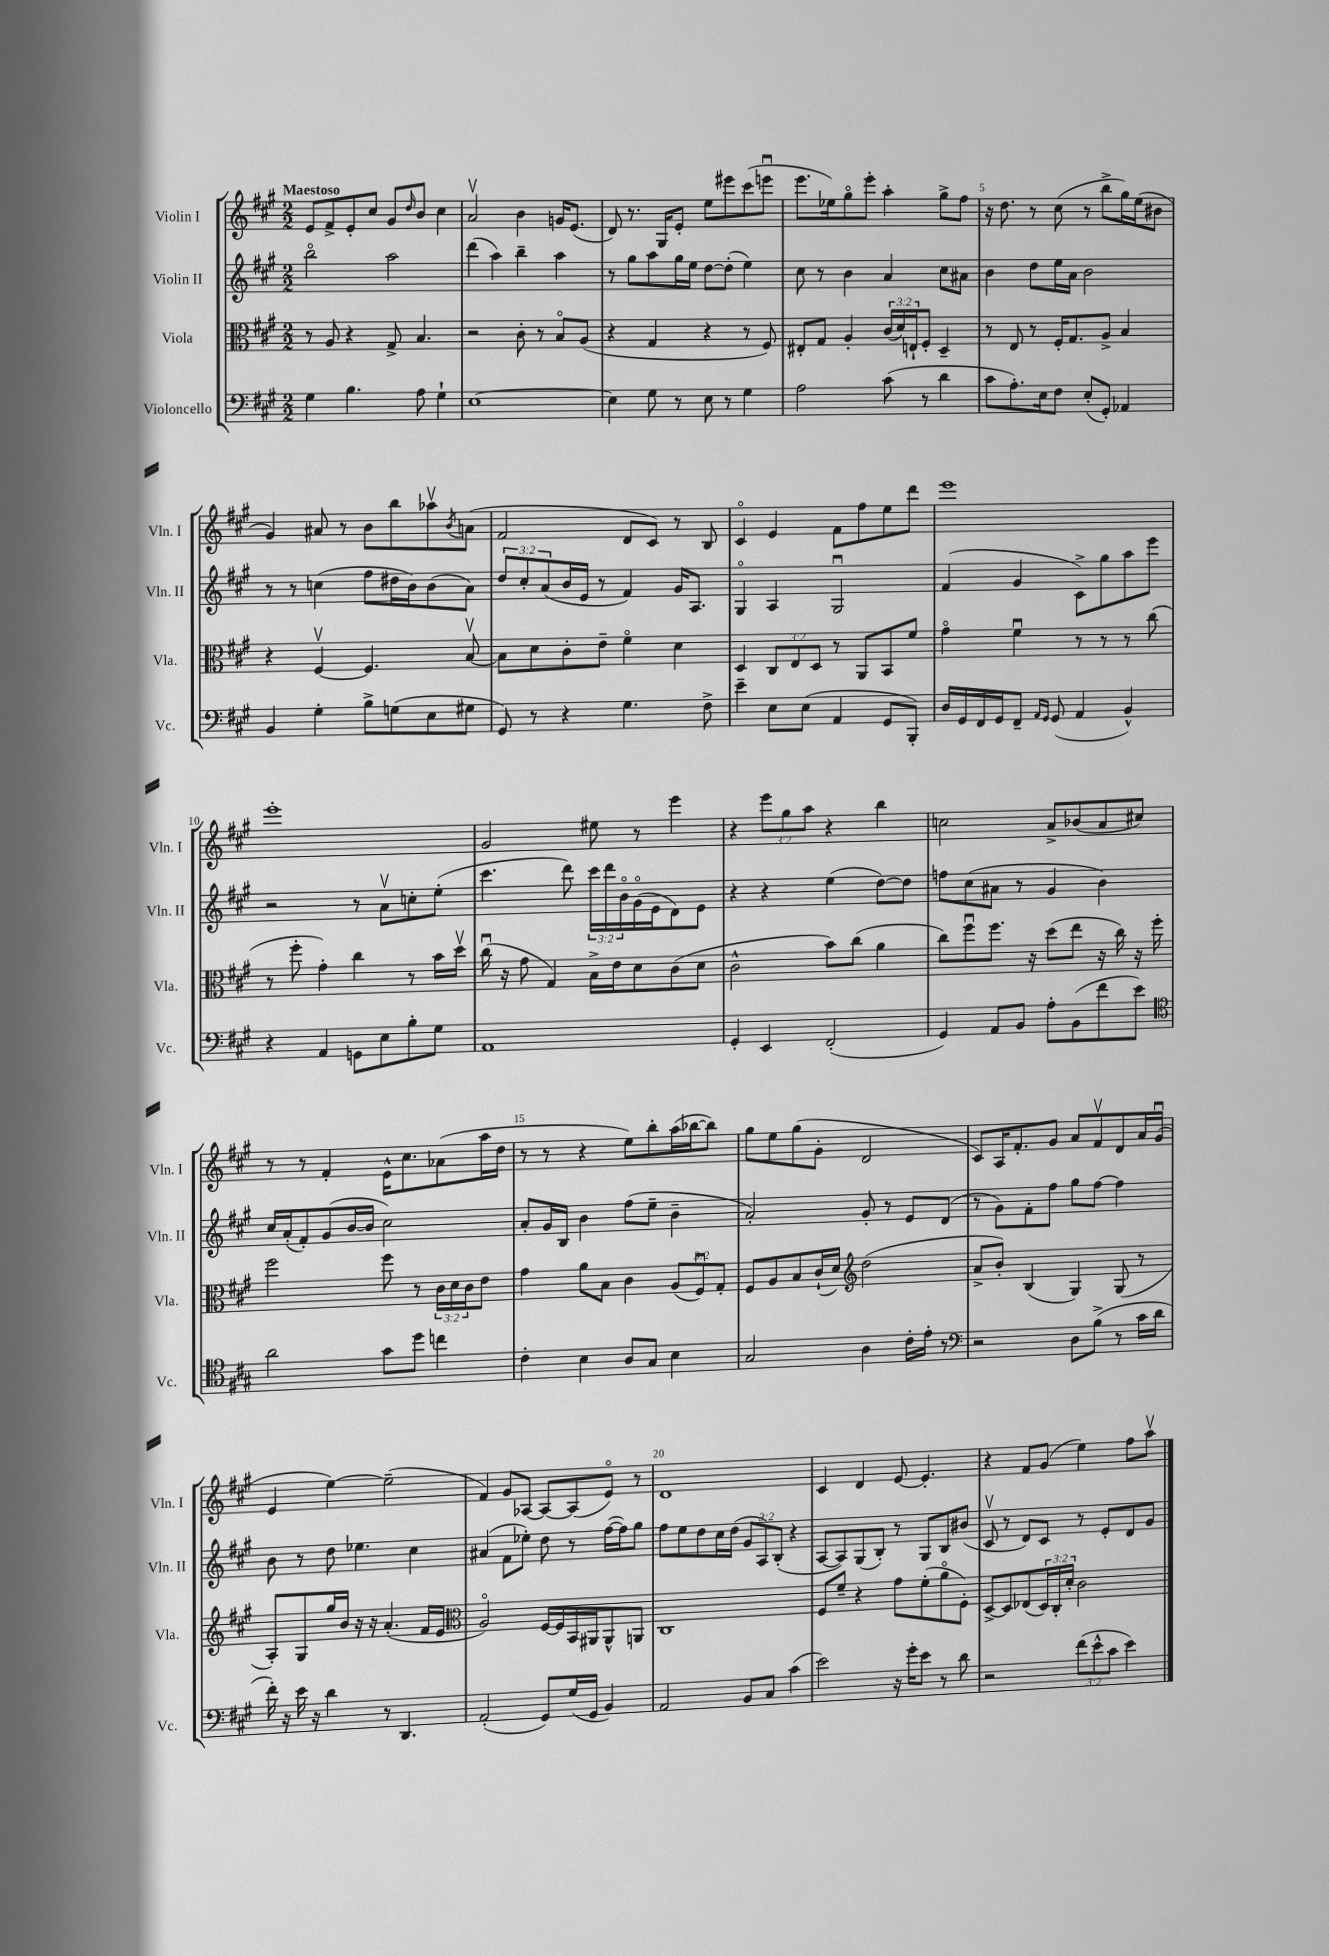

**kern	**kern	**kern	**kern
*staff4	*staff3	*staff2	*staff1
*clefF4	*clefC3	*clefG2	*clefG2
*k[f#c#g#]	*k[f#c#g#]	*k[f#c#g#]	*k[f#c#g#]
*M2/2	*M2/2	*M2/2	*M2/2
4G#	8r	2bbo	8e
.	8A	.	8f#^
4.B	4r	.	8e'
.	.	.	8cc#
.	8G#^	2aa	8g#
.	.	.	16qqdd
8A	4.B	.	8b
4G#`	.	.	4cc#
=	=	=	=
[1E	2r	(4ddd	2av
.	.	4aa)	.
.	8c#'	4bb~	4b
.	8r	.	.
.	8Bo	4aa	16g
.	.	.	(8.e
.	(8A	.	.
=	=	=	=
4E]	4r	8r	8d)
.	.	8gg#	8.r
8G#	4G#	8aa	.
.	.	.	16G#
8r	.	16gg#	8e'
.	.	16ee	.
8E	4r	[8dd	8ee
8r	.	(8dd']	8eee#
4G#	8r	4ee)	(8ccc#
.	8F#)	.	8eeeu
=	=	=	=
2A	8E#'	8cc#	8.eee
.	8G#	8r	.
.	.	.	16ee-)
.	4A'	4b	8gg#o
.	.	.	8eee'
(8c#	(24c#	4a	4aa'
.	24d)	.	.
.	24E`	.	.
8r	8F#'	.	.
4d	4D~	8cc#	8gg#^
.	.	8a#	8ff#
=	=	=	=
8c#	8r	4b	16r
.	.	.	8.dd
8.A')	8E	.	.
.	8r	8dd	8r
16E	.	.	.
8F#	16F#'	16ee	(8cc#
.	8.G#	16a	.
(8E'	.	2b	8r
8GG#')	8A^	.	8bb^
4AA-	4B	.	16gg#)
.	.	.	(16ee
.	.	.	8b#
=	=	=	=
4BB	4r	8r	4g#)
.	.	8r	.
4G#'	[4F#v	(4cc	8a#
.	.	.	8r
8B^	4.F#]	8ff#	8b
(8G	.	16dd#	8bb
.	.	16b)	.
8E	.	(8b	8aa-v
.	.	.	8qb
8G#	[8Bv	8a)	(8a
=	=	=	=
8GG#)	8B]	12dd	2f#
.	.	12cc#'	.
8r	8d	.	.
.	.	(12a	.
4r	8c#'	16b	.
.	.	16e	.
.	8e~	8r	.
4.G#	4f#o	4f#)	8d
.	.	.	8c#)
.	4d	16g#	8r
.	.	8.A	.
8F#^	.	.	8B
=	=	=	=
4e~	4D	4G#o	4c#o
8E	12C#	4A	4e
.	12E	.	.
(8E	.	.	.
.	12D	.	.
4AA	8r	2G#u	8f#
.	8AA	.	8ff#
8GG#	8BB	.	8ee
8BBB')	8f#	.	8ddd
=	=	=	=
16D	4g#o	(4f#	1eee
16GG#	.	.	.
16FF#	.	.	.
16GG#	.	.	.
8FF#~	4f#u	4g#	.
16qqAA	.	.	.
16qqGG#	.	.	.
(8GG#	.	.	.
4AA	8r	8c#^)	.
.	8r	8gg#	.
4BB^^)	8r	8aa	.
.	(8cc#	8eee	.
=	=	=	=
4r	8r	2r	1eee'
.	8ff#'	.	.
4AA	4g#')	.	.
8GG	4cc#	8r	.
8E	.	8av	.
8B'	8r	8cc'	.
8G#	16b	(8ee'	.
.	16ddv	.	.
=	=	=	=
1AA	(16cc#u	4.ccc#	2g#
.	16r	.	.
.	8g#	.	.
.	4G#)	.	.
.	.	8ddd)	.
.	16B^	24ccc#	8ee#
.	.	24ddd	.
.	16e	.	.
.	.	24bo	.
.	8d	(16g#o	8r
.	.	16e	.
.	(8c#	8d)	4eee
.	8d	8e	.
=	=	=	=
4GG#'	2c#^^	4r	4r
4EE	.	4r	12eee
.	.	.	12gg#
.	.	.	12aa
(2FF#'	8b)	(4ee	4r
.	(8cc#	.	.
.	4a	[8dd)	4bb
.	.	8dd]	.
=	=	=	=
4GG#)	8cc#)	8ff	2cc
.	8ff#u	(8cc#	.
8AA	8.ff#	8a#	.
8BB	.	8r	.
.	16r	.	.
8A'	(8dd	4g#	8a^
(8BB	8ee	.	(8b-
8f#	16r	4b)	8a
.	16cc#)	.	.
8e)	16r	.	8cc#)
.	16ff#'	.	.
=	=	=	=
*clefC4	*	*	*
2a	2ff#	16cc#	8r
.	.	(16a'	.
.	.	8f#')	8r
.	.	(8g#	4f#'
.	.	[16b	.
.	.	16b]	.
8g#	8ff#	2cc#)	16e^^
.	.	.	8.cc#
8dd	8r	.	.
4cc	24c#	.	(8a-
.	24d	.	.
.	24c#	.	.
.	8e	.	16aa
.	.	.	16dd
=	=	=	=
4c#'	4g#	8a'	8r
.	.	16g#	8r
.	.	16B	.
4B	8a	4b	4r
.	8B	.	.
8A	4c#	(8ff#	8ee)
8G#	.	8ee~	8bb'
4B	(12A	4b~	(16aa
.	.	.	[16bb-
.	12F#u)	.	.
.	.	.	8bb-])
.	12G#'	.	.
=	=	=	=
2G#	8F#	2a')	8gg#
.	8A	.	8ee
.	8B	.	(8gg#
.	(16c#`	.	8g#'
.	16d)	.	.
*	*clefG2	*	*
4A	(2dd	8g#'	2d
.	.	8r	.
16c#'	.	8e	.
16e'	.	.	.
8r	.	(8d	.
=	=	=	=
*clefF4	*	*	*
2r	8a^	8r	8c#)
.	8b')	8g#)	16A
.	.	.	8.f#'
.	(4B	8f#'	.
.	.	8ff#	8g#
8D	4G#)	8gg#	8a
(8B^	.	[8ff#	8f#v
8r	(8G#	4ff#]	8d
16c#	8r	.	16a
16d	.	.	(16g#u
=	=	=	=
16f#')	8A')	8b	4e
16r	.	.	.
16e	8G#	8r	.
16r	.	.	.
4d	16gg#	8dd	[4ee)
.	16b	.	.
.	16r	4.ee-	.
.	16r	.	.
8r	(4.a'	.	(2ee~]
4.DD	.	.	.
.	.	4cc#	.
.	16f#	.	.
.	16e	.	.
=	=	=	=
*	*clefC3	*	*
(2AA'	2Ao)	(4a#	4f#)
.	.	8f#	8g#
.	.	8ee-')	[8A-
8GG#)	[16F#	8dd	8A-_
.	16F#]	.	.
(16G#	16BB	8r	(8A-]
16GG#	16AA#	.	.
4BB)	8AA#^^	([16ff#	8eo)
.	.	16ff#])	.
.	8AA	8gg#	8r
=	=	=	=
2AA	1C#	8ff#	1d
.	.	8ee	.
.	.	8dd	.
.	.	16cc#	.
.	.	(16dd	.
8BB	.	12g#	.
.	.	12A)	.
8C#	.	.	.
.	.	(12B'	.
(4c#	.	4r	.
=	=	=	=
2e)	8F#	[8A	4c#
.	8f#~	8A])	.
.	4r	(8G#	4d
.	.	8B')	.
16r	8g#	8r	[8e
16g#'	.	.	.
8e	(8f#'	8G#	4.e']
8r	8ao	8B	.
8d	8F#')	(8b#	.
=	=	=	=
2r	[8D^	8c#v	4r
.	8D]	8r	.
.	(8E-	8d)	8f#
.	24D)	8c#	(8g#
.	24C#'	.	.
.	24d'	.	.
(12f#	2c#	8r	4ee)
12e^^	.	.	.
.	.	8e'	.
12c#	.	.	.
4e)	.	8d	8ff#
.	.	8g#	8aav
==	==	==	==
*-	*-	*-	*-
